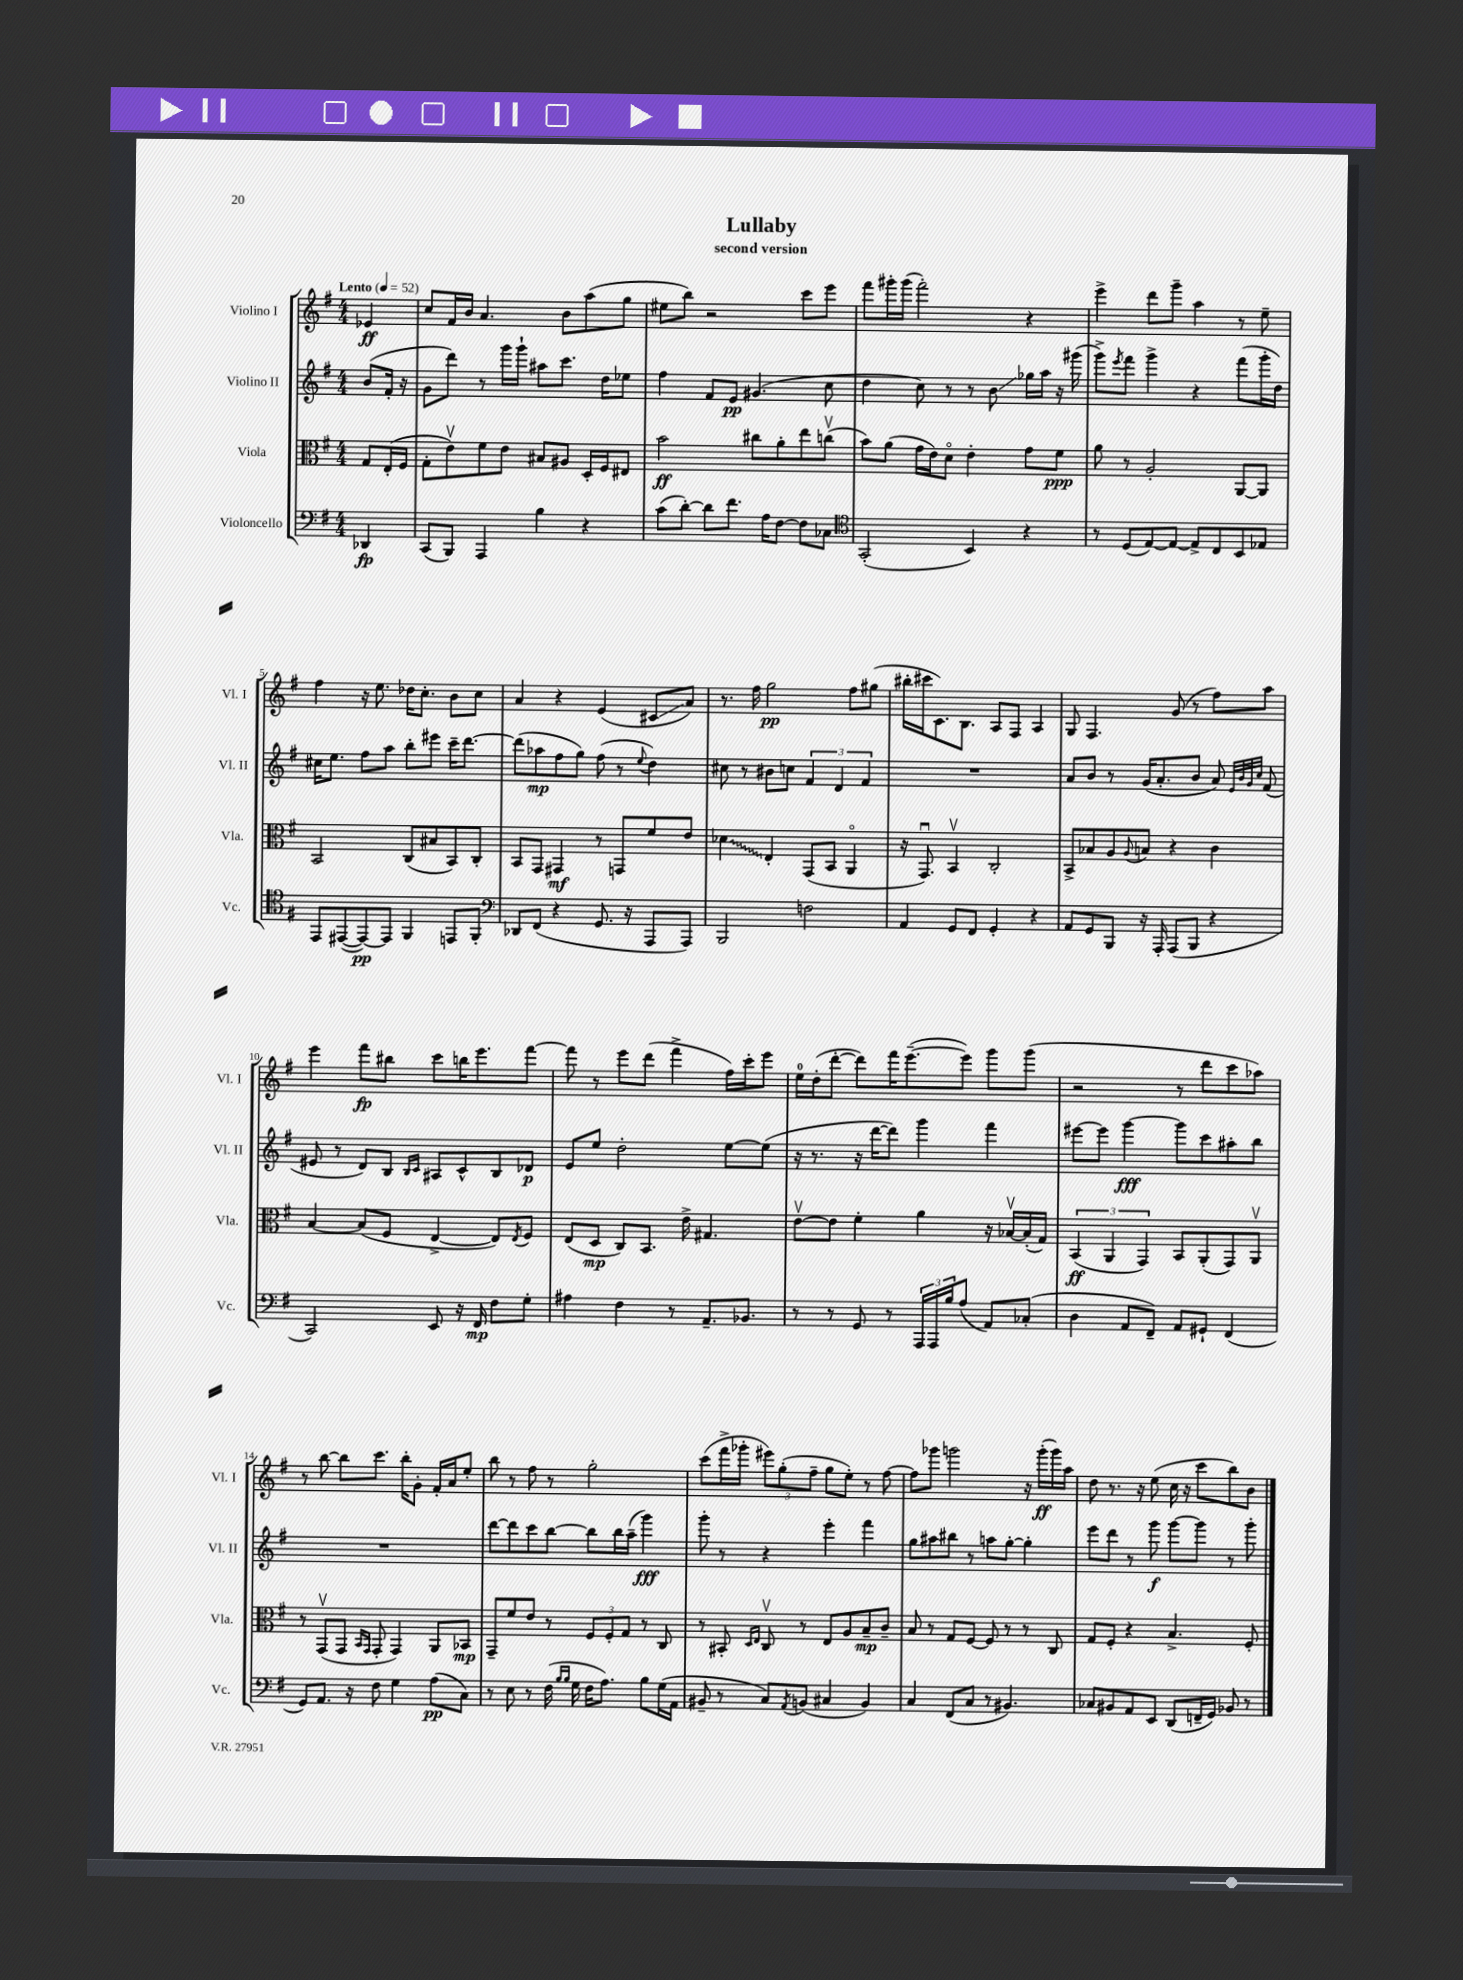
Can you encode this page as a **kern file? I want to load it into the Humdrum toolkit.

**kern	**kern	**kern	**kern
*staff4	*staff3	*staff2	*staff1
*clefF4	*clefC3	*clefG2	*clefG2
*k[f#]	*k[f#]	*k[f#]	*k[f#]
*M4/4	*M4/4	*M4/4	*M4/4
*MM52	*MM52	*MM52	*MM52
4DD-	8G	(8b	4e-
.	(16E'	16f#'	.
.	16F#	16r	.
=	=	=	=
(8CC	8G'	8g	8cc
8BBB)	8ev)	8ddd)	16f#
.	.	.	16b
4AAA	8f#	8r	4.a
.	8e	16ggg	.
.	.	16ggg`	.
4B	8B#	8aa#	.
.	8A#	8.ccc	8b
4r	16D'	.	(8aa
.	16F#	16dd	.
.	8E#	8ee-	8gg
=	=	=	=
(8c	2b	4ff#	8ee#
[8d')	.	.	8bb)
8d]	.	8f#	2r
8.f#	.	8e	.
.	8cc#	(4.g#	.
16A	.	.	.
[8F#	8a'	.	.
8F#]	8ee	.	8ccc
8C-	(8ccv	8cc	8eee
=	=	=	=
*clefC4	*	*	*
(2GG'	8b)	4dd	8fff#
.	(8a	.	16ggg#'
.	.	.	(16ggg#
.	16g	8cc)	2fff#')
.	16e)	.	.
.	8do	8r	.
4BB)	4e'	8r	.
.	.	8b	.
4r	8g	16gg-	4r
.	.	16aa	.
.	8f#	16r	.
.	.	(16ggg#	.
=	=	=	=
8r	8a	8ggg^)	4eee^
.	.	8qeee	.
(8D	8r	8fff#	.
[8E)	2A'	4ggg^	8ddd
8E_	.	.	8ggg~
8E^]	.	4r	4aa
8C	.	.	.
8BB	[8AA	(8fff#	8r
8E-	8AA]	16ggg'	8ee~
.	.	16dd)	.
=	=	=	=
8EE	2BB	16cc#	4ff#
.	.	8.ee	.
([8EE#	.	.	.
8EE#_)	.	8ff#	16r
.	.	.	8.ee
8EE#]	.	8aa	.
4FF#	(8C	8bb'	16dd-
.	.	.	8.cc'
.	8B#	8eee#	.
8EE	8BB)	16ccc~	8b
.	.	[8.ddd	.
8FF#'	8C'	.	8cc
=	=	=	=
*clefF4	*	*	*
8DD-	8BB	(8ddd]	4a
(8FF#	8GG	8aa-	.
4r	4GG#	8ff#	4r
.	.	8gg)	.
8.GG	8r	(8ff#	(4e
.	8GG	8r	.
16r	.	.	.
.	.	8qqee	.
8AAA	8f#	4dd)	8c#
8AAA)	8e	.	8a)
=	=	=	=
2BBB	4d-	8cc#	8.r
.	.	8r	.
.	.	.	16ff#
.	4E'	8b#	2gg
.	.	8cc	.
2F	(8GG	6f#	.
.	8BB	.	.
.	.	6d	.
.	4AAo	.	8ff#
.	.	6f#	.
.	.	.	(8gg#
=	=	=	=
4AA	16r	1r	16bb#'
.	8.GGu)	.	16ccc#
.	.	.	8.c)
8GG	4BBv	.	.
.	.	.	8.B
8FF#	.	.	.
4GG'	2C'	.	8A
.	.	.	8F#
4r	.	.	4A
=	=	=	=
8AA	8BB^	8a	8G
8GG	8B-	8b	4.F#
8BBB	8A	8r	.
.	8qqA	.	.
16r	8B	(16g	.
16AAA'	.	8.a'	.
(8AAA	4r	.	(8g
8BBB	.	8b	8r
4r	4c	8a)	8ff#)
.	.	32qqe	.
.	.	32qqb	.
.	.	32qqg	.
.	.	32qqcc	.
.	.	(8f#	8aa
=	=	=	=
2CC)	[4B	8e#	4eee
.	.	8r	.
.	(8B]	8d)	8fff#
.	8F#	8B	8bb#
.	.	16qqB	.
.	.	16qqc	.
8EE	[4E^	8A#	8ccc
16r	.	8c^^	16bb
16FF#	.	.	8.eee
8F#	8E])	8B	.
.	8qE	.	.
8G'	8F#	8d-	[8fff#
=	=	=	=
4A#	(8E	8e	8fff#]
.	8D	8ee	8r
4F#	8C)	2dd'	8eee
.	8.BB	.	(8ddd
8r	.	.	4fff#^
.	16e^	.	.
8.AA~	4.G#	.	.
.	.	[8ee	16ff#)
8.BB-	.	.	16ccc'
.	.	(8ee]	8eee
=	=	=	=
8r	[8ev	16r	16ee
.	.	8.r	(16dd'
8r	8e]	.	[8ddd'
8GG	4f#'	16r	8ddd])
.	.	[16ddd	.
8r	.	8ddd])	16fff#
.	.	.	([8.eee~
24AAA	4a	4ggg	.
24AAA	.	.	.
24B	.	.	.
(8A	.	.	8eee])
8AA)	16r	4fff#	8ggg
.	[16B-v	.	.
(8C-'	(16B-']	.	(8ggg
.	16G)	.	.
=	=	=	=
4D	(6BB	[8eee#	2r
.	.	8eee#]	.
.	6AA	.	.
8AA	.	[4ggg	.
.	6GG)	.	.
8FF#~)	.	.	.
8AA	8BB	8ggg]	8r
8GG#`	(8AA'	8ccc	8ddd
(4FF#	8GG)	8aa#'	8ccc
.	8AAv	8bb	8aa-)
=	=	=	=
8GG)	8r	1r	8r
8.AA	(8GGv	.	[8bb
.	8GG	.	8bb]
16r	.	.	.
.	16qqBB	.	.
.	16qqGG	.	.
8F#	8GG'	.	8.ccc
4G	4GG)	.	.
.	.	.	16bb'
.	.	.	8g'
(8A	8AA	.	16f#'
.	.	.	16a
8C)	8BB-	.	8ee'
=	=	=	=
8r	8GG~	[8ddd	8bb
8E	8f#	8ddd]	8r
8r	8e	8ccc	8ff#
(16F#	8r	[8bb	8r
16qqB	.	.	.
16qqB	.	.	.
16G	.	.	.
16F#	12F#	8bb]	2gg'
8.A)	.	.	.
.	12F#'	.	.
.	.	16bb	.
.	12G	.	.
.	.	(16aa~	.
8B	8r	4ggg)	.
(16G	8C	.	.
16AA	.	.	.
=	=	=	=
8BB#~	8r	8ggg'	(8ccc
8r	8BB#'	8r	16fff#^
.	.	.	16ggg-'
.	16qqD	.	.
.	16qqE	.	.
8C)	8Cv	4r	12eee#)
.	.	.	(12gg'
8qAA	.	.	.
(8BB	8r	.	.
.	.	.	12ff#~
4C#	8E	4eee'	8gg
.	8A	.	8ee')
4BB)	8B~	4fff#	8r
.	8c~	.	[8ff#
=	=	=	=
4C	8B	8gg	8ff#]
.	8r	8aa#	8ggg-
(8FF#	8G	8bb#	2ggg
8C	[8F#	8r	.
8r	8F#]	8aa	.
4.BB#)	8r	[8gg'	.
.	8r	4gg']	16r
.	.	.	(16ggg'
.	8C	.	16ggg)
.	.	.	16aa
=	=	=	=
8C-	8G	8eee	8dd
8BB#	8F#'	8ddd	8.r
8AA	4r	8r	.
.	.	.	16r
8EE	.	8ggg	(8ee
(8DD	4.B^	[8ggg	16cc
.	.	.	16r
16FF~	.	8ggg]	8ccc
16GG)	.	.	.
8BB-	.	8r	8bb)
8r	8F#'	8ggg'	8b
==	==	==	==
*-	*-	*-	*-
